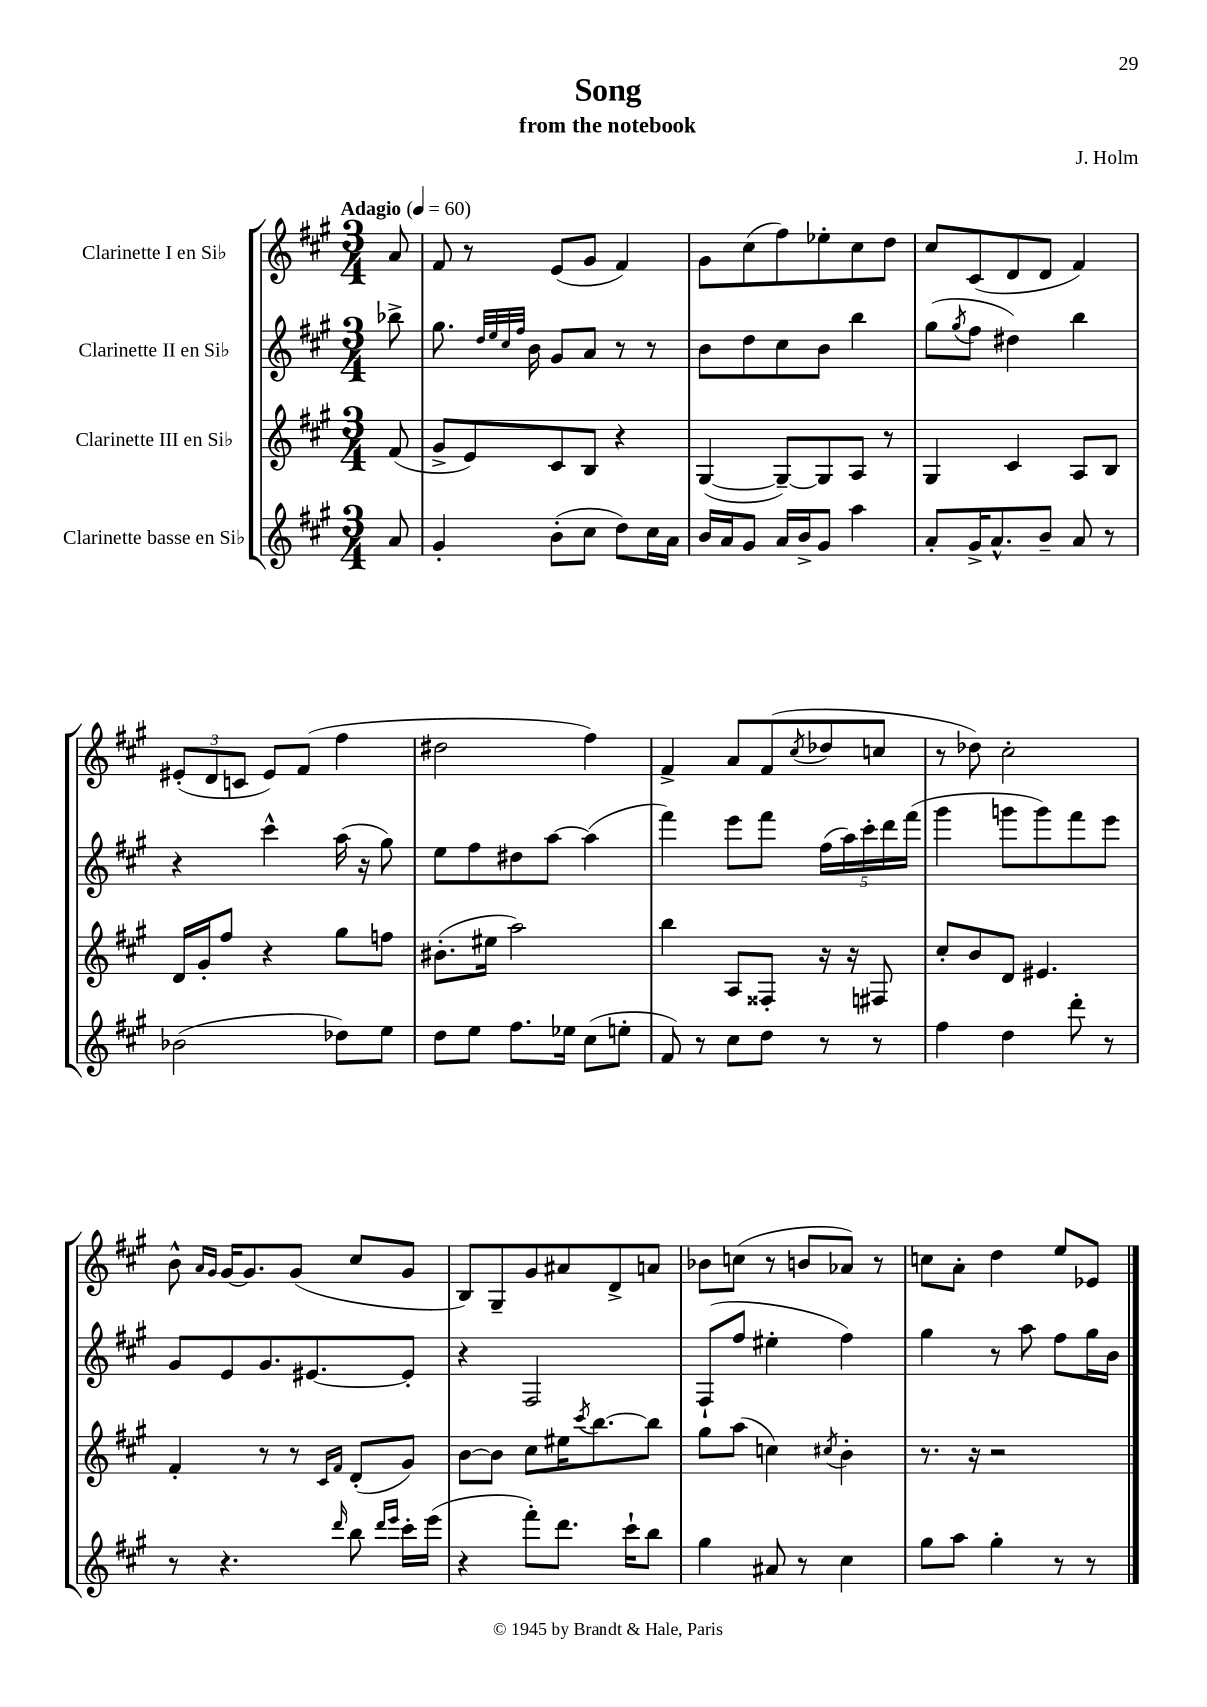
\header { title = "Song" composer = "J. Holm" subtitle = "from the notebook" }
<<
\new StaffGroup <<
\new Staff = "s0" \with { instrumentName = "Clarinette I en Sib" } {
    \clef treble \key a \major \numericTimeSignature \time 3/4 \partial 8 \tempo "Adagio" 4 = 60
    a'8 |
    fis'8 r8 e'8( gis'8 fis'4) |
    gis'8 cis''8( fis''8) ees''8-. cis''8 d''8 |
    cis''8 cis'8( d'8 d'8 fis'4) |
    \tuplet 3/2 { eis'8-.( d'8 c'8 } eis'8) fis'8( fis''4 |
    dis''2 fis''4) |
    fis'4-> a'8 fis'8( \acciaccatura { cis''8 } des''8 c''8 |
    r8 des''8) cis''2-. |
    b'8-^ \grace { a'16 gis'16 } gis'16~ gis'8. gis'8( cis''8 gis'8 |
    b8) gis8-- gis'8 ais'8 d'8-> a'8 |
    bes'8 c''8( r8 b'8 aes'8) r8 |
    c''8 a'8-. d''4 e''8 ees'8 \bar "|." |
}
\new Staff = "s1" \with { instrumentName = "Clarinette II en Sib" } {
    \clef treble \key a \major \numericTimeSignature \time 3/4 \partial 8
    bes''8-> |
    gis''8. \grace { d''32 e''32 cis''32 fis''32 } b'16 gis'8 a'8 r8 r8 |
    b'8 d''8 cis''8 b'8 b''4 |
    gis''8( \acciaccatura { gis''8 } fis''8 dis''4) b''4 |
    r4 cis'''4-^ a''16( r16 gis''8) |
    e''8 fis''8 dis''8 a''8~ a''4( |
    fis'''4) e'''8 fis'''8 \tuplet 5/4 { fis''16( a''16) cis'''16-. d'''16 fis'''16( } |
    gis'''4 g'''8 g'''8) fis'''8 e'''8 |
    gis'8 e'8 gis'8. eis'8.~ eis'8-. |
    r4 fis2 |
    fis8-!( fis''8 eis''4-. fis''4) |
    gis''4 r8 a''8 fis''8 gis''16 b'16 \bar "|." |
}
\new Staff = "s2" \with { instrumentName = "Clarinette III en Sib" } {
    \clef treble \key a \major \numericTimeSignature \time 3/4 \partial 8
    fis'8( |
    gis'8-> e'8) cis'8 b8 r4 |
    gis4~( gis8~--) gis8 a8 r8 |
    gis4 cis'4 a8 b8 |
    d'16 gis'16-. fis''8 r4 gis''8 f''8 |
    bis'8.-.( eis''16 a''2) |
    b''4 a8 fisis8-. r16 r16 fis8 |
    cis''8-. b'8 d'8 eis'4. |
    fis'4-. r8 r8 \grace { cis'16 fis'16 } d'8-.( gis'8) |
    b'8~ b'8 cis''8 eis''16 \acciaccatura { cis'''8 } b''8.~ b''8 |
    gis''8 a''8( c''4) \acciaccatura { cis''8 } b'4-. |
    r8. r16 r2 \bar "|." |
}
\new Staff = "s3" \with { instrumentName = "Clarinette basse en Sib" } {
    \clef treble \key a \major \numericTimeSignature \time 3/4 \partial 8
    a'8 |
    gis'4-. b'8-.( cis''8 d''8) cis''16 a'16 |
    b'16 a'16 gis'8 a'16 b'16-> gis'8 a''4 |
    a'8-. gis'16-> a'8.-^ b'8-- a'8 r8 |
    bes'2( des''8) e''8 |
    d''8 e''8 fis''8. ees''16 cis''8( e''8-. |
    fis'8) r8 cis''8 d''8 r8 r8 |
    fis''4 d''4 d'''8-. r8 |
    r8 r4. \grace { d'''16 } b''8 \grace { d'''16 e'''16 } cis'''16-. e'''16( |
    r4 fis'''8-.) d'''8. cis'''16-! b''8 |
    gis''4 ais'8 r8 cis''4 |
    gis''8 a''8 gis''4-. r8 r8 \bar "|." |
}
>>
>>
\layout { \context { \Score \remove "Bar_number_engraver" } }
